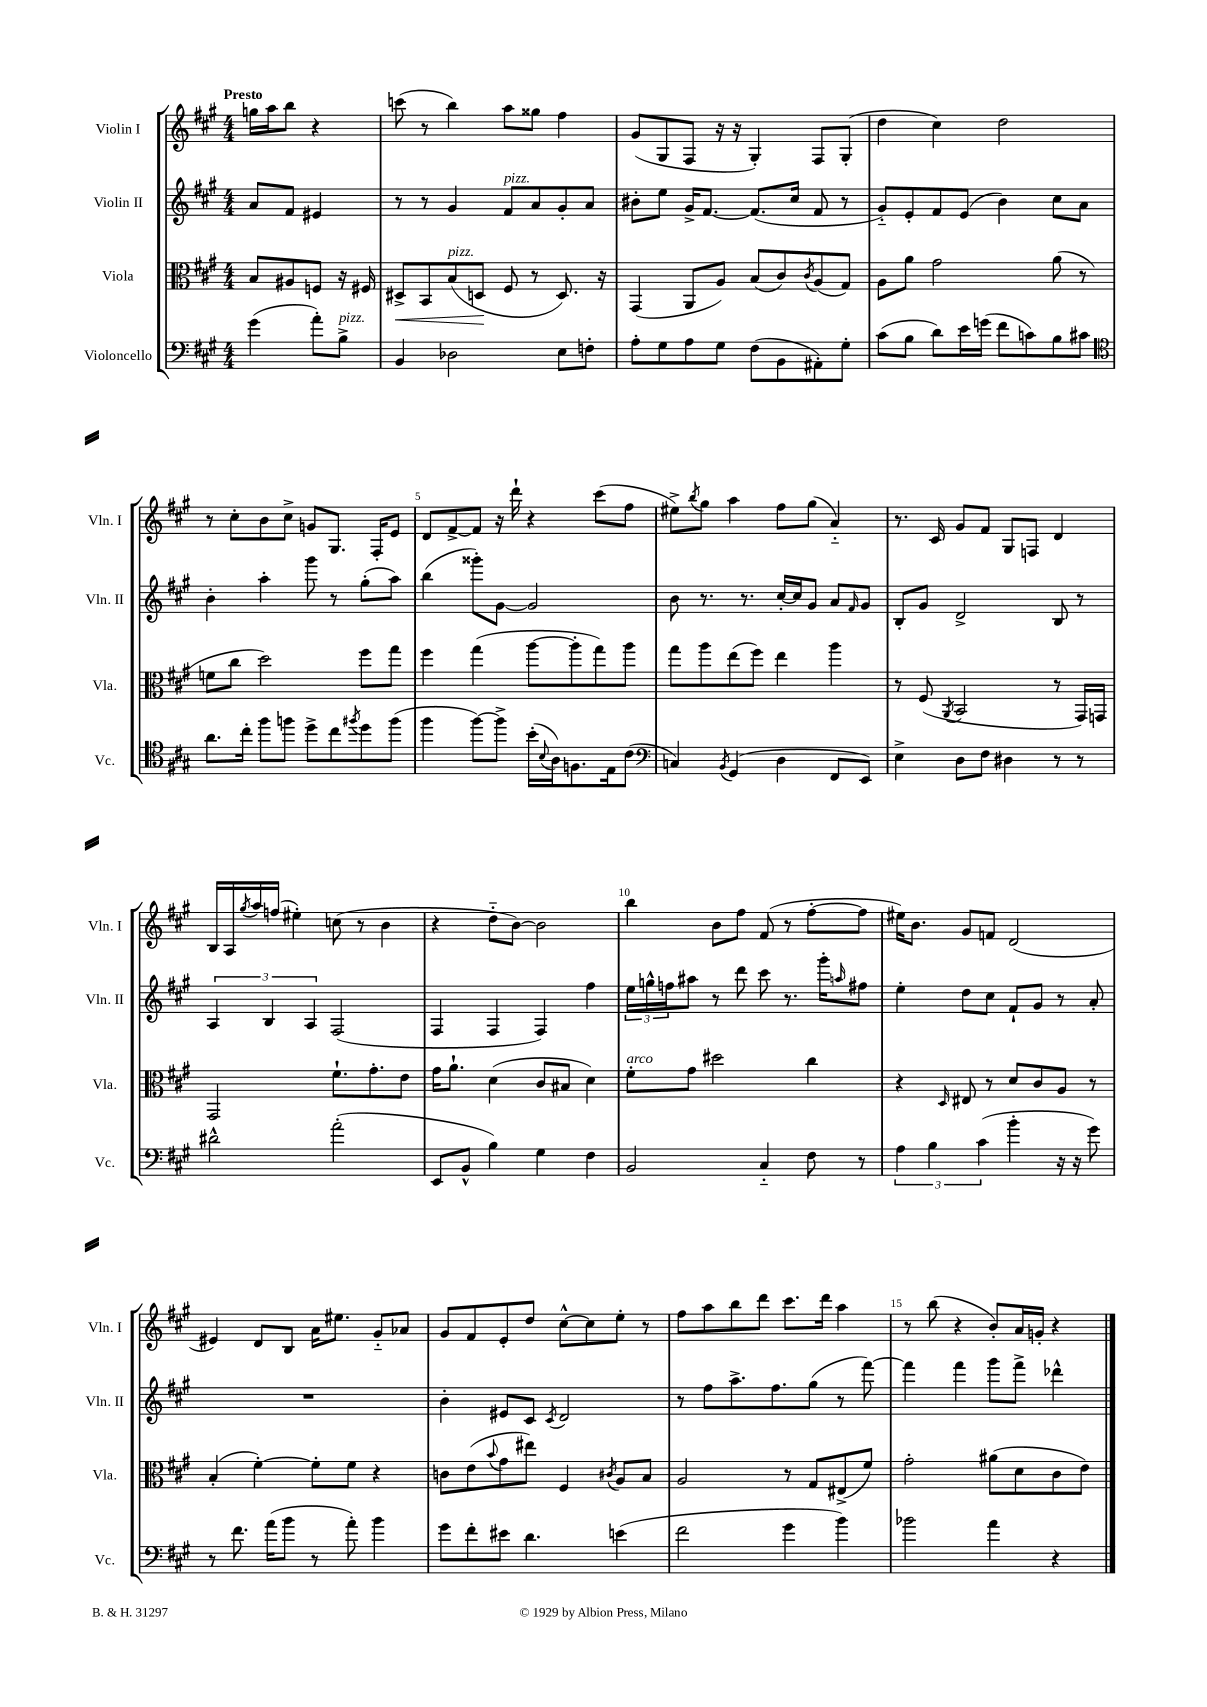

**kern	**kern	**dynam	**kern	**kern
*part4	*part3	*part3	*part2	*part1
*staff4	*staff3	*staff3	*staff2	*staff1
*I"Violoncello	*I"Viola	*	*I"Violin II	*I"Violin I
*I'Vc.	*I'Vla.	*	*I'Vln. II	*I'Vln. I
*clefF4	*clefC3	*	*clefG2	*clefG2
*k[f#c#g#]	*k[f#c#g#]	*	*k[f#c#g#]	*k[f#c#g#]
*M4/4	*M4/4	*	*M4/4	*M4/4
=	=	=	=	=
!	!	!	!	!LO:TX:a:B:t=Presto
(4g#\	8B/L	.	8a/L	16ggn\LL
.	.	.	.	16aa\J
.	8A#X/	.	8f#/J	8bb\J
8a'\L)	8Fn/J	.	4e#X/	4r
!LO:TX:a:i:t=pizz.	!	!	!	!
8B^\J	16r	.	.	.
.	16F#X/	.	.	.
=1	=1	=1	=1	=1
!	!	!LO:HP:b	!	!
4BB/	8D#X^/L	<	8r	(8cccn\
.	8BB/	.	8r	8r
!	!LO:TX:a:i:t=pizz.	!	!	!
2D-X\	(8B/	.	4g#/	4bb\)
.	8Dn/J	.	.	.
!	!	!	!LO:TX:a:i:t=pizz.	!
.	8F#/	[	8f#/L	8aa\L
.	8r	.	8a/	8gg##X\J
8E\L	8.D/)	.	8g#'/	4ff#\
8Fn'\J	.	.	8a/J	.
.	16r	.	.	.
=2	=2	=2	=2	=2
8A'\L	(4GG#/	.	8b#X'\L	(8g#/L
8G#\	.	.	8ee\J	8G#/
8A\	8AA/L	.	16g#^/KL	8F#/J
.	.	.	[8.f#/J	.
8G#\J	8A/J)	.	.	16r
.	.	.	.	16r
(8F#\L	(8B/L	.	(8.f#/L]	4G#'/)
8BB\	8c#/)	.	.	.
.	.	.	16cc#/Jk	.
.	8qc#/	.	.	.
8AA#X'\)	(8A/	.	8f#/	8F#/L
8G#'\J	8G#/J)	.	8r	(8G#'/J
=3	=3	=3	=3	=3
(8c#\L	8A\L	.	8g#/L)	4dd\
8B\J	8a\J	.	8e'/	.
8d\L)	2g#\	.	8f#/	4cc#\)
16e\L	.	.	(8e/J	.
(16gn\JJ	.	.	.	.
8f#\L	.	.	4b\)	2dd\
8cn\)	.	.	.	.
8B\	(8a\	.	8cc#\L	.
8c#X\J	8r	.	8a\J	.
!!LO:LB:g=z
=4	=4	=4	=4	=4
*clefC4	*	*	*	*
8.a\L	8fn\L	.	4b'\	8r
.	8cc#\J	.	.	8cc#'\L
16cc#'\Jk	.	.	.	.
8ff#\L	2dd\)	.	4aa'\	8b\
8ffn\J	.	.	.	8cc#^\J
8dd^\L	.	.	8ggg#\	8gn/L
8cc#\	.	.	8r	8.G#/J
8qff#X/	.	.	.	.
8dd\	8ff#\L	.	(8gg#'\L	.
.	.	.	.	16F#'/KL
(8ff#\J	8gg#\J	.	8aa\J)	8e/J
=5	=5	=5	=5	=5
4ff#\	4ff#\	.	(4bb\	8d/L
.	.	.	.	[8f#^/
[8ff#\L)	(4gg#\	.	8ggg##X'\L)	8f#/J]
8ff#^\J]	.	.	[8g#\J	16r
.	.	.	.	16ddd`\
(16b'\LL	[8aa\L	.	2g#/]	4r
8qqB/	.	.	.	.
16A\J)	.	.	.	.
8.Fn\	8aa'\]	.	.	.
.	8gg#\)	.	.	(8ccc#\L
16E\k	.	.	.	.
(8c#\J	8aa\J	.	.	8ff#\J
=6	=6	=6	=6	=6
*clefF4	*	*	*	*
4Cn/)	8gg#\L	.	8b\	8ee#X^\L)
.	.	.	.	8qbb/
.	8aa\	.	8.r	8gg#\J
8qBB/	.	.	.	.
(4GG#/	(8ee\	.	.	4aa\
.	.	.	8.r	.
.	8ff#\J)	.	.	.
4D\	4ee\	.	[16cc#'/LL	8ff#\L
.	.	.	16cc#/J]	.
.	.	.	8g#/J	(8gg#\J
8FF#/L	4aa\	.	8a/L	4a/)
.	.	.	16qqf#/	.
8EE/J)	.	.	8g#/J	.
=7	=7	=7	=7	=7
4E^\	8r	.	8B'/L	8.r
.	(8F#/	.	8g#/J	.
.	.	.	.	16c#/
.	8qAA/	.	.	.
8D\L	2BB/	.	2d^/	8g#/L
8F#\J	.	.	.	8f#/J
4D#X\	.	.	.	8G#/L
.	.	.	.	8Fn/J
8r	8r	.	8B/	4d/
8r	16GG#/LL)	.	8r	.
.	16GGn/JJ	.	.	.
!!LO:LB:g=z
=8	=8	=8	=8	=8
2d#X^^\	2GG#/	.	6A/	16B/LL
.	.	.	.	16A/
.	.	.	.	8qgg#/
.	.	.	.	16aa/
.	.	.	6B/	.
.	.	.	.	(16ffn/JJ
.	.	.	.	4ee#X'\)
.	.	.	6A/	.
(2a'\	8.f#`\L	.	(2F#/	(8ccn\
.	.	.	.	8r
.	8.g#'\	.	.	.
.	.	.	.	4b\
.	8e\J	.	.	.
=9	=9	=9	=9	=9
8EE/L	16g#\KL	.	4F#/	4r
.	8.a`\J	.	.	.
8BB^^/J	.	.	.	.
4B\)	(4d\	.	4F#/	8dd\L
.	.	.	.	[8b\J)
4G#\	8c#/L	.	4F#/)	2b\]
.	8B#X/J	.	.	.
4F#\	4d\)	.	4ff#\	.
=10	=10	=10	=10	=10
!	!LO:TX:a:i:t=arco	!	!	!
2BB/	8f#'\L	.	24ee\LL	4bb\
.	.	.	24ggn^^\	.
.	.	.	24ffn\J	.
.	8g#\J	.	8aa#X\J	.
.	2dd#X\	.	8r	8b\L
.	.	.	8ddd\	8ff#\J
4C#/	.	.	8ccc#\	(8f#/
.	.	.	8.r	8r
8F#\	4cc#\	.	.	[8ff#'\L
.	.	.	16ggg#'\KL	.
.	.	.	16qqaan/	.
8r	.	.	8ff#X\J	8ff#\J]
=11	=11	=11	=11	=11
6A\	4r	.	4ee'\	16ee#X\KL)
.	.	.	.	8.b\J
6B\	.	.	.	.
.	16qqD/	.	.	.
.	8E#X/	.	8dd\L	8g#/L
(6c#\	.	.	.	.
.	8r	.	8cc#\J	8fn/J
4b'\	8d/L	.	8f#`/L	(2d/
.	8c#/	.	8g#/J	.
16r	8A/J	.	8r	.
16r	.	.	.	.
8g#\)	8r	.	8a'/	.
!!LO:LB:g=z
=12	=12	=12	=12	=12
8r	(4B'/	.	1r	4e#X/)
8.f#\	.	.	.	.
.	[4f#'\)	.	.	8d/L
(16a\KL	.	.	.	.
8b\J	.	.	.	8B/J
8r	8f#'\L]	.	.	16a\KL
.	.	.	.	8.ee#X\J
8a'\)	8f#\J	.	.	.
4b\	4r	.	.	8g#/L
.	.	.	.	8a-X/J
=13	=13	=13	=13	=13
8g#\L	8cn\L	.	4b'\	8g#/L
8f#'\	(8e\	.	.	8f#/
.	8qqb/	.	.	.
8e#X\J	8g#\	.	8e#X/L	8e'/
4.d\	8ee#X\J)	.	8c#/J	8dd/J
.	.	.	8qc#/	.
.	4F#/	.	2d/	[8cc#^^\L
.	.	.	.	8cc#\]
.	8qc#X/	.	.	.
(4en\	8A/L	.	.	8ee'\J
.	8B/J	.	.	8r
=14	=14	=14	=14	=14
2f#\	2A/	.	8r	8ff#\L
.	.	.	8ff#\L	8aa\
.	.	.	8.aa^\	8bb\
.	.	.	.	8ddd\J
.	.	.	8.ff#\	.
4g#\	8r	.	.	8.ccc#\L
.	8G#/L	.	(8gg#\J	.
.	.	.	.	16ddd\Jk
4b\)	(8E#X^/	.	8r	4aa\
.	8f#/J)	.	[8fff#\)	.
=15	=15	=15	=15	=15
2b-X\	2g#'\	.	4fff#\]	8r
.	.	.	.	(8bb\
.	.	.	4fff#\	4r
4a\	(8a#X\L	.	8ggg#\L	8b'/L)
.	8d\	.	8fff#^\J	16a/L
.	.	.	.	16gn'/JJ
4r	8c#\	.	4ddd-X^^\	4r
.	8e\J)	.	.	.
==	==	==	==	==
*-	*-	*-	*-	*-
